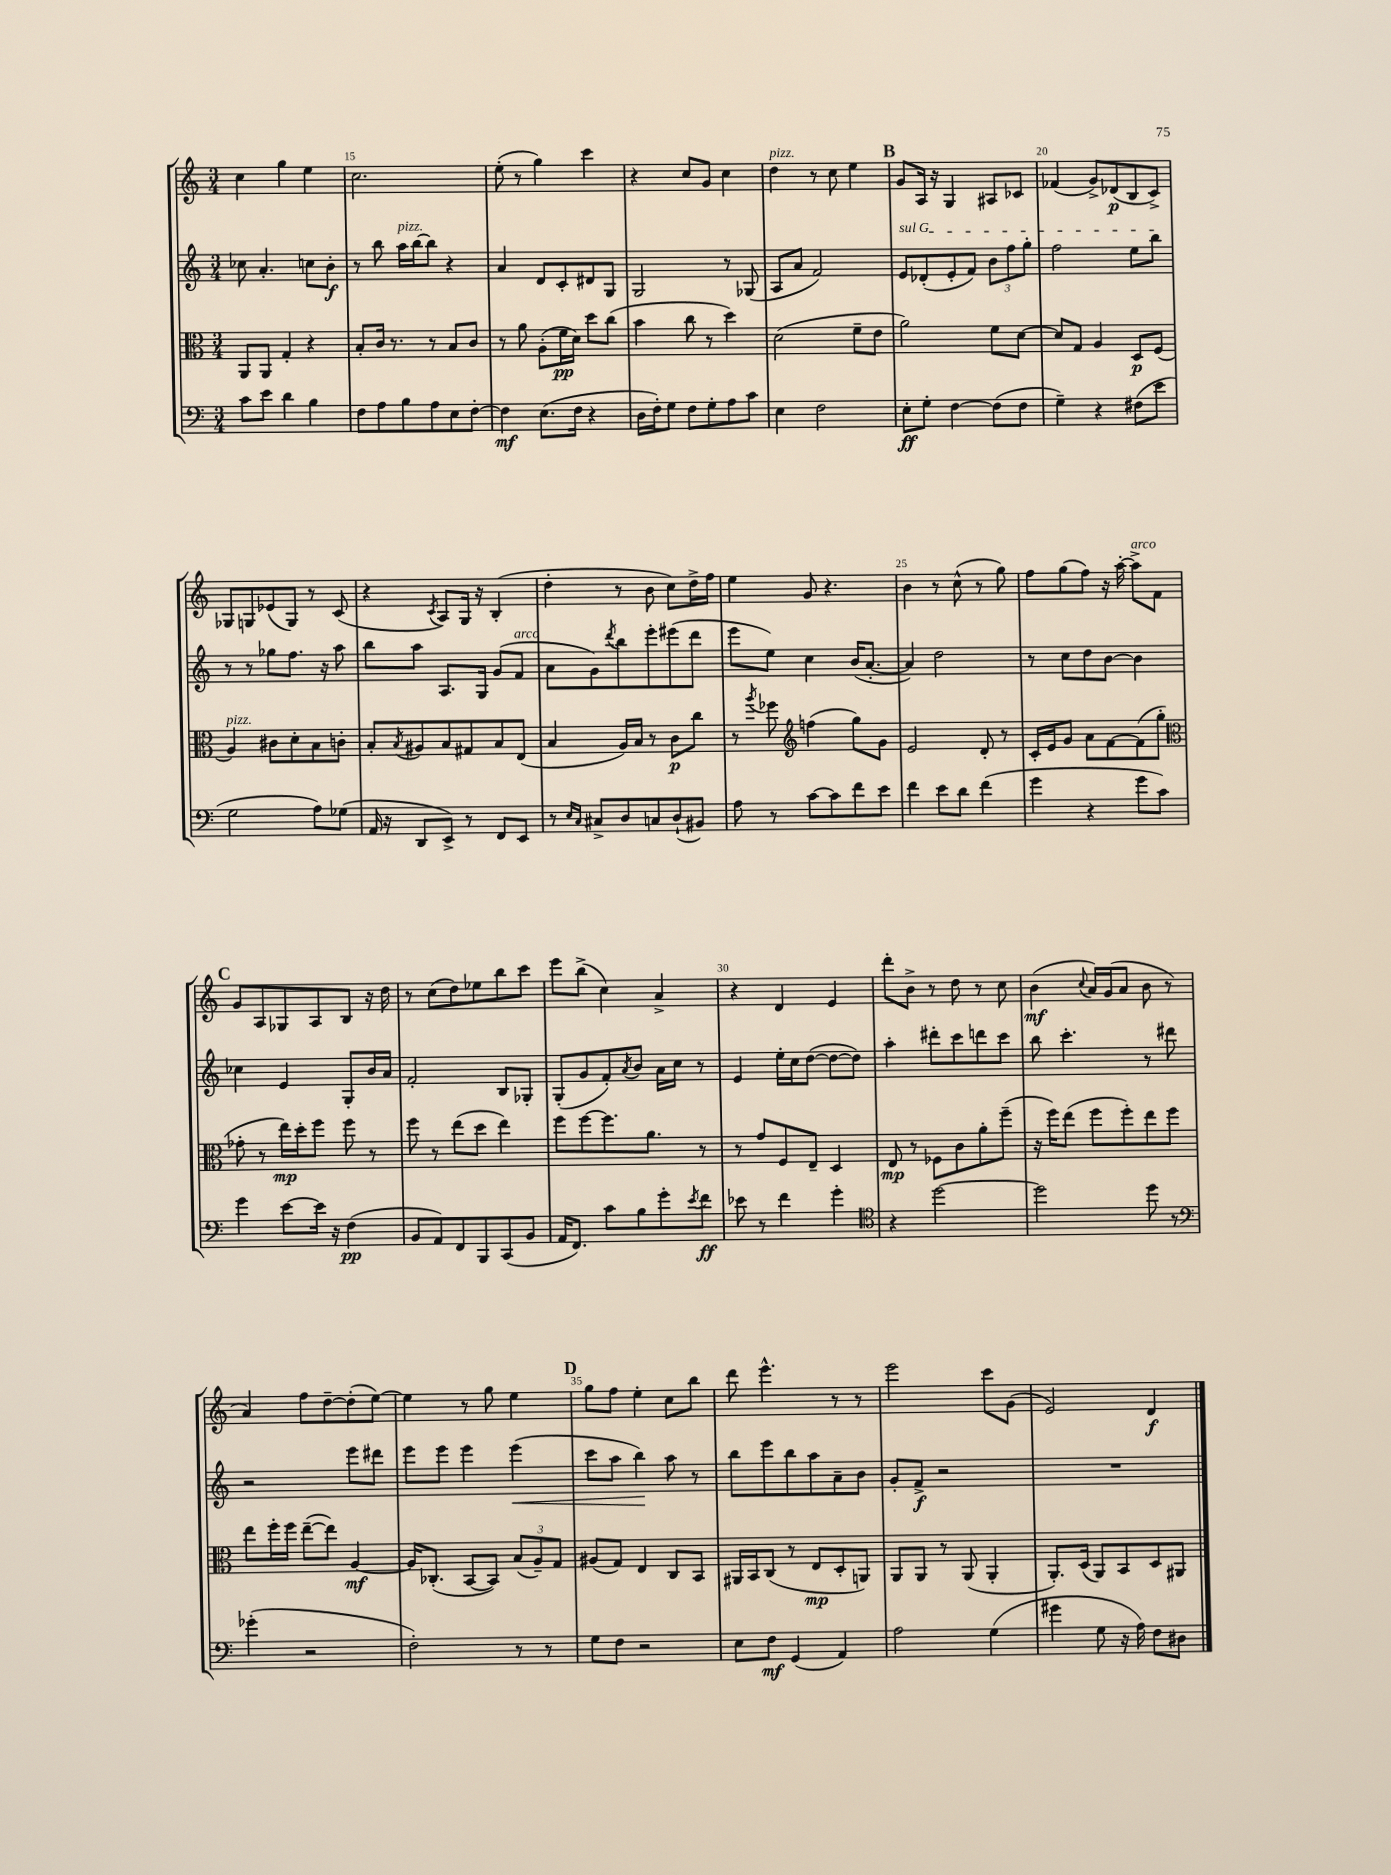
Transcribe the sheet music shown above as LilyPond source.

<<
\new StaffGroup <<
\new Staff = "s0" {
    \clef treble \key c \major \numericTimeSignature \time 3/4
    c''4 g''4 e''4 |
    c''2. |
    e''8-.( r8 g''4) c'''4 |
    r4 c''8 g'8 c''4 |
    d''4^\markup { \italic "pizz." } r8 c''8 e''4 |
    \mark \markup { \bold "B" } g'8 a16 r16 g4 ais8 ces'8 |
    fes'4( g'8->) des'8\p( b8 c'8->) |
    ges8 g8 ees'8( g8) r8 c'8( |
    r4 \acciaccatura { c'8 } a8) g16 r16 b4-.( |
    d''4-. r8 b'8 c''8) d''16-> f''16 |
    e''4 g'8 r4. |
    b'4 r8 c''8-^( r8 g''8) |
    f''8 g''8( f''8) r16 a''16~-. a''8->^\markup { \italic "arco" } f'8 |
    \mark \markup { \bold "C" } g'8 a8 ges8 a8 b8 r16 d''16 |
    r8 c''8( d''8) ees''8 b''8 c'''8 |
    e'''8 b''8->( c''4) a'4-> |
    r4 d'4 e'4 |
    d'''8-. b'8-> r8 d''8 r8 c''8 |
    b'4\mf( \appoggiatura { c''8 } a'16) g'16( a'8 b'8 r8 |
    a'4) f''8 d''8~-- d''8-.( e''8~) |
    e''4 r8 g''8 e''4 |
    \mark \markup { \bold "D" } g''8 f''8 e''4-. c''8 b''8 |
    d'''8 e'''4.-^ r8 r8 |
    e'''2 c'''8 g'8( |
    e'2) d'4\f \bar "|." |
}
\new Staff = "s1" {
    \clef treble \key c \major \numericTimeSignature \time 3/4
    ces''8 a'4.-. c''8 b'8-.\f |
    r8 b''8 a''16^\markup { \italic "pizz." } b''16~ b''8 r4 |
    a'4 d'8 c'8-. dis'8 g8 |
    g2 r8 ges8( |
    a8 a'8 f'2) |
    \mark \markup { \bold "B" } \once \override TextSpanner.bound-details.left.text = \markup { \italic "sul G" } e'8\startTextSpan des'8-.( e'8-. f'8) \tuplet 3/2 { b'8 f''8 g''8-. } |
    f''2 e''8 b''8\stopTextSpan |
    r8 r8 ges''8 f''8. r16 a''8 |
    b''8 a''8 a8. g16 g'8( f'8^\markup { \italic "arco" } |
    a'8 g'8) \acciaccatura { d'''8 } b''8 e'''8-. eis'''8( d'''8 |
    e'''8 e''8) c''4 b'16( a'8.~-. |
    a'4) d''2 |
    r8 c''8 d''8 b'8~ b'4 |
    \mark \markup { \bold "C" } ces''4 e'4 g8-. b'16 a'16 |
    f'2-. b8 ges8-. |
    g8-.( g'8 f'8-.) \acciaccatura { a'8 } b'8 a'16 c''16 r8 |
    e'4 e''16-. c''16 d''8~( d''8~ d''8) |
    a''4-. dis'''8-. c'''8 d'''8 c'''8 |
    b''8 c'''4.-. r8 dis'''8 |
    r2 e'''8 dis'''8 |
    e'''8 e'''8 e'''4 e'''4\<( |
    \mark \markup { \bold "D" } c'''8 a''8 b''4\!) a''8 r8 |
    b''8 e'''8 b''8 a''8 a'8-- b'8 |
    g'8-. f'8->\f r2 |
    R2. \bar "|." |
}
\new Staff = "s2" {
    \clef alto \key c \major \numericTimeSignature \time 3/4
    a,8 a,8 g4-. r4 |
    b8-. c'16 r8. r8 b8 c'8 |
    r8 a'8 a8-.( f'16\pp d'16) d''8 c''8( |
    b'4 c''8 r8 d''4) |
    d'2( f'8-- e'8 |
    \mark \markup { \bold "B" } a'2) f'8 d'8~ |
    d'8 g8 a4 d8\p f8( |
    a4^\markup { \italic "pizz." }) cis'8 d'8-. b8 c'8-. |
    b8-. \acciaccatura { b8 } ais8 b8 gis8 b8 e8( |
    b4 a16) b16 r8 c'8\p c''8 |
    r8 \acciaccatura { a''8 } fes''8 \clef treble f''4( g''8) g'8 |
    e'2 d'8-. r8 |
    c'16-. e'16 g'8 a'8 f'8~ f'8( g''8-. |
    \mark \markup { \bold "C" } \clef alto ges'8-. r8 e''16\mp) d''16-. f''8 f''8 r8 |
    f''8 r8 e''8( d''8 e''4) |
    f''8 f''8~ f''8. a'8. r8 |
    r8 g'8 f8 e8-- d4 |
    e8\mp r8 fes8 c'8 a'8-. f''8--( |
    r16 f''16) e''8( f''8 f''8-.) e''8 f''8 |
    e''8 f''16-. f''16 e''8~--( e''8) a4~\mf |
    a16 ces8.-.( b,8~ b,8) \tuplet 3/2 { b8( a8--) g8 } |
    \mark \markup { \bold "D" } ais8( g8) e4 c8 b,8 |
    ais,16 b,16 c8( r8 e8\mp d8-. a,8) |
    a,8 a,8 r8 a,8( a,4-. |
    a,8.-.) d16( a,8) b,8 d8 ais,8 \bar "|." |
}
\new Staff = "s3" {
    \clef bass \key c \major \numericTimeSignature \time 3/4
    c'8 e'8 d'4 b4 |
    f8 a8 b8 a8 e8 f8~-. |
    f4\mf e8.( f16 r4 |
    d16 f16-.) g8 f8 g8-. a8 c'8 |
    e4 f2 |
    \mark \markup { \bold "B" } e8-.\ff g8-. f4~ f8( f8 |
    g4--) r4 fis8( e'8 |
    g2 a8) ges8( |
    a,16 r16 d,8 e,8->) r8 f,8 e,8 |
    r8 \grace { e16 c16 } cis8-> d8 c8 d8-!( bis,8) |
    a8 r8 c'8~ c'8 f'8 e'8 |
    f'4 e'8 d'8 f'4( |
    g'4 r4 g'8 c'8) |
    \mark \markup { \bold "C" } g'4 e'8~ e'16 r16 f4\pp( |
    b,8 a,8) f,8 b,,8 c,8( b,8 |
    a,16 f,8.) c'8 b8 g'8-. \acciaccatura { e'8 } f'8\ff |
    ees'8 r8 f'4 g'4-. |
    \clef tenor r4 d''2~ |
    d''2 d''8 r8 |
    \clef bass ges'4-.( r2 |
    f2-.) r8 r8 |
    \mark \markup { \bold "D" } g8 f8 r2 |
    e8 f8\mf g,4( a,4) |
    a2 g4( |
    gis'4 g8 r16 a16) f8 dis8 \bar "|." |
}
>>
>>
\layout { \context { \Score currentBarNumber = #14 \override BarNumber.break-visibility = ##(#f #t #t) barNumberVisibility = #(every-nth-bar-number-visible 5) } }
